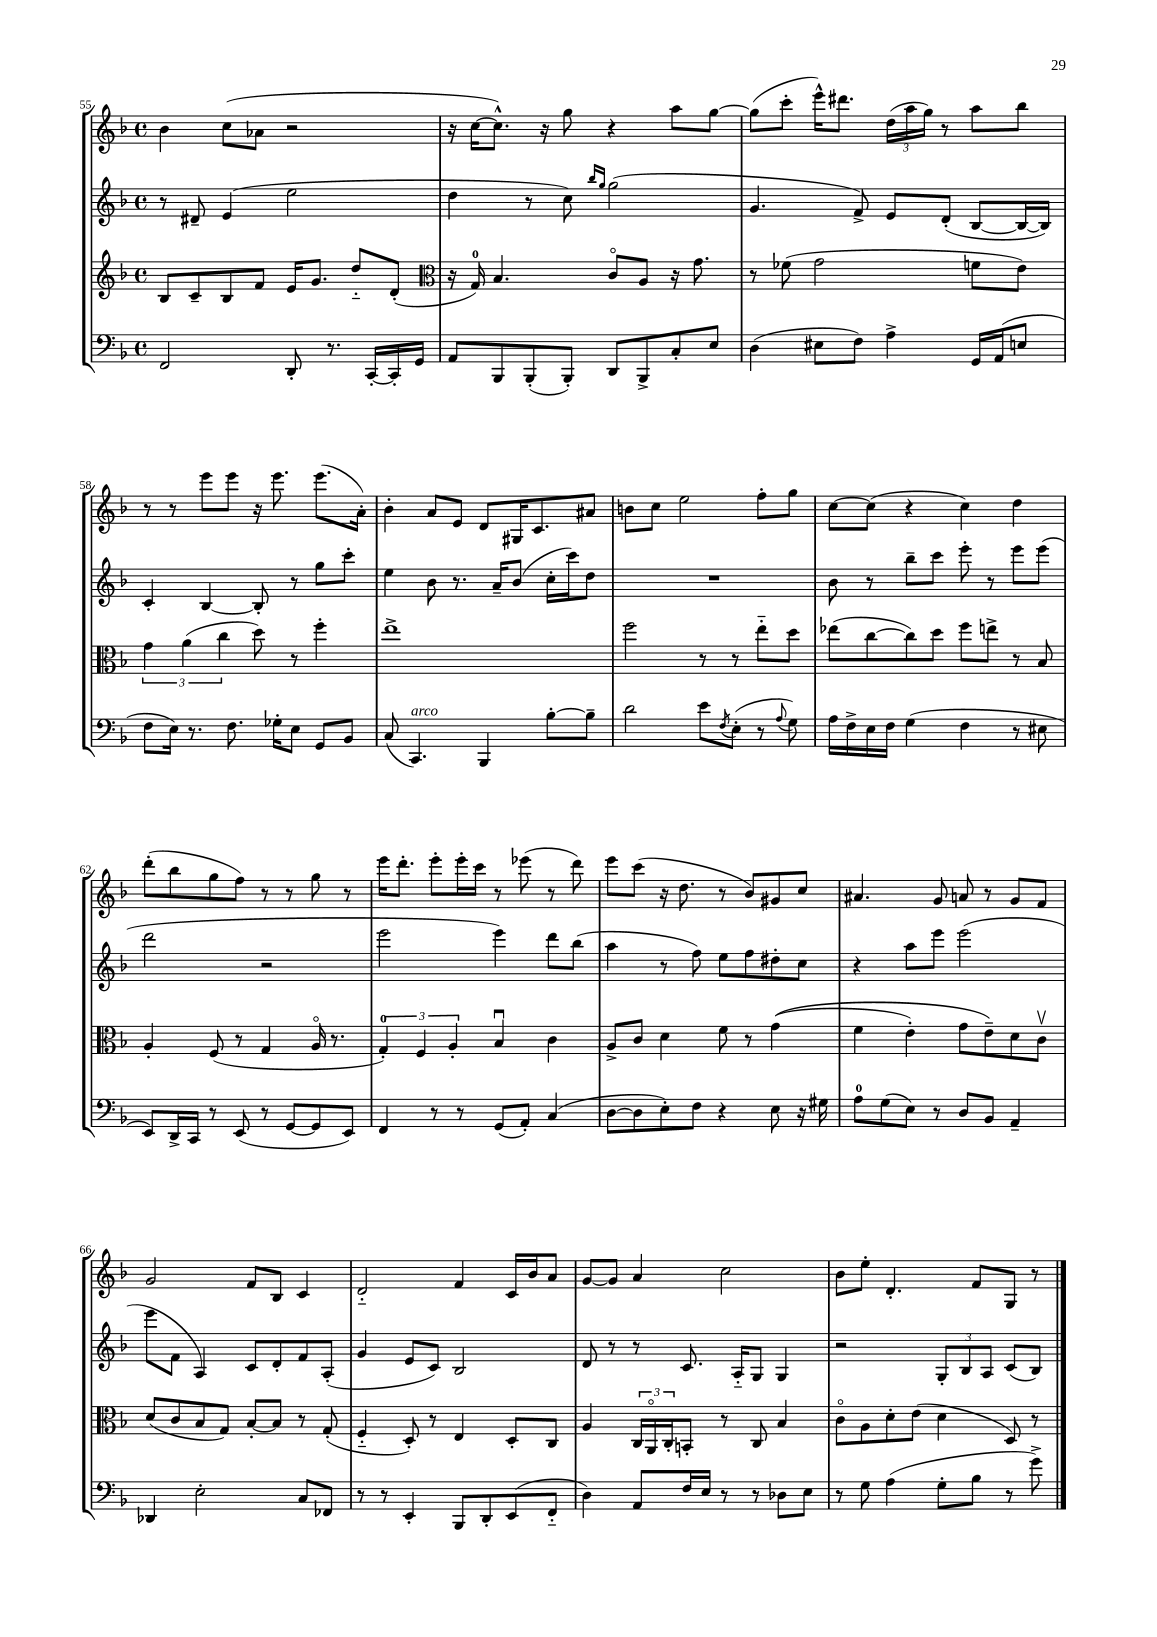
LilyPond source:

<<
\new StaffGroup <<
\new Staff = "s0" {
    \clef treble \key f \major \defaultTimeSignature \time 4/4
    bes'4 c''8( aes'8 r2 |
    r16 c''16~ c''8.-^) r16 g''8 r4 a''8 g''8~ |
    g''8( c'''8-. e'''16-^) dis'''8. \tuplet 3/2 { d''16( a''16 g''16) } r8 a''8 bes''8 |
    r8 r8 e'''8 e'''8 r16 e'''8. e'''8.( a'16-.) |
    bes'4-. a'8 e'8 d'8 gis16 c'8. ais'8 |
    b'8 c''8 e''2 f''8-. g''8 |
    c''8~ c''8( r4 c''4) d''4 |
    d'''8-.( bes''8 g''8 f''8) r8 r8 g''8 r8 |
    e'''16 d'''8.-. e'''8-. e'''16-. c'''16 r8 ees'''8( r8 d'''8) |
    e'''8 c'''8( r16 d''8. r8 bes'8) gis'8 c''8 |
    ais'4. g'8 a'8 r8 g'8 f'8 |
    g'2 f'8 bes8 c'4 |
    d'2-_ f'4 c'16 bes'16 a'8 |
    g'8~ g'8 a'4 c''2 |
    bes'8 e''8-. d'4.-. f'8 g8 r8 \bar "|." |
}
\new Staff = "s1" {
    \clef treble \key f \major \defaultTimeSignature \time 4/4
    r8 dis'8-- e'4( e''2 |
    d''4 r8 c''8) \grace { bes''16 g''16 } g''2( |
    g'4. f'8->) e'8 d'8-.( bes8~ bes16~ bes16) |
    c'4-. bes4~ bes8-. r8 g''8 c'''8-. |
    e''4 bes'8 r8. a'16-- bes'8( c''16-. c'''16) d''8 |
    R1 |
    bes'8 r8 bes''8-- c'''8 e'''8-. r8 e'''8 e'''8( |
    d'''2 r2 |
    e'''2 e'''4) d'''8 bes''8( |
    a''4 r8 f''8) e''8 f''8 dis''8-. c''8 |
    r4 a''8 e'''8 e'''2( |
    e'''8 f'8 a4) c'8 d'8-. f'8 a8-.( |
    g'4 e'8 c'8) bes2 |
    d'8 r8 r8 c'8. a16-_ g8 g4 |
    r2 \tuplet 3/2 { g8-. bes8 a8 } c'8( bes8) \bar "|." |
}
\new Staff = "s2" {
    \clef treble \key f \major \defaultTimeSignature \time 4/4
    bes8 c'8-- bes8 f'8 e'16 g'8. d''8-_ d'8-.( |
    \clef alto r16 g16-0) bes4. c'8\flageolet a8 r16 g'8. |
    r8 fes'8( g'2 f'8 e'8) |
    \tuplet 3/2 { g'4 a'4( c''4 } d''8) r8 f''4-. |
    e''1-> |
    f''2 r8 r8 e''8-_ d''8 |
    ees''8( c''8~ c''8) d''8 f''8 e''8-> r8 bes8 |
    a4-. f8( r8 g4 a16\flageolet r8. |
    \tuplet 3/2 { g4-0-.) f4 a4-. } bes4\downbow c'4 |
    a8-> c'8 d'4 f'8 r8 g'4(\( |
    f'4 e'4-.) g'8 e'8--\) d'8 c'8\upbow |
    d'8( c'8 bes8 g8) bes8~-. bes8 r8 g8-.( |
    f4-_ d8-.) r8 e4 d8-. c8 |
    a4 \tuplet 3/2 { c16 a,16\flageolet c16-. } b,8-. r8 c8 bes4 |
    c'8\flageolet a8 d'8-. e'8( d'4 d8) r8 \bar "|." |
}
\new Staff = "s3" {
    \clef bass \key f \major \defaultTimeSignature \time 4/4
    f,2 d,8-. r8. c,16~-. c,16-. g,16 |
    a,8 bes,,8 bes,,8-.( bes,,8-.) d,8 bes,,8-> c8-. e8 |
    d4( eis8 f8) a4-> g,16 a,16( e8 |
    f8 e16) r8. f8. ges16-. e8 g,8 bes,8 |
    c8( c,4.^\markup { \italic "arco" }) bes,,4 bes8~-. bes8-- |
    d'2 e'8 \acciaccatura { f8 } e8-.( r8 \appoggiatura { a8 } g8) |
    a16 f16-> e16 f16 g4( f4 r8 eis8 |
    e,8) d,16-> c,16 r8 e,8( r8 g,8~ g,8 e,8) |
    f,4 r8 r8 g,8( a,8-.) c4( |
    d8~ d8 e8-.) f8 r4 e8 r16 gis16 |
    a8-0 g8( e8) r8 d8 bes,8 a,4-- |
    des,4 e2-. c8 fes,8 |
    r8 r8 e,4-. bes,,8 d,8-. e,8( f,8-_ |
    d4) a,8 f16 e16 r8 r8 des8 e8 |
    r8 g8 a4( g8-. bes8 r8 g'8->) \bar "|." |
}
>>
>>
\layout { \context { \Score currentBarNumber = #55 } }
